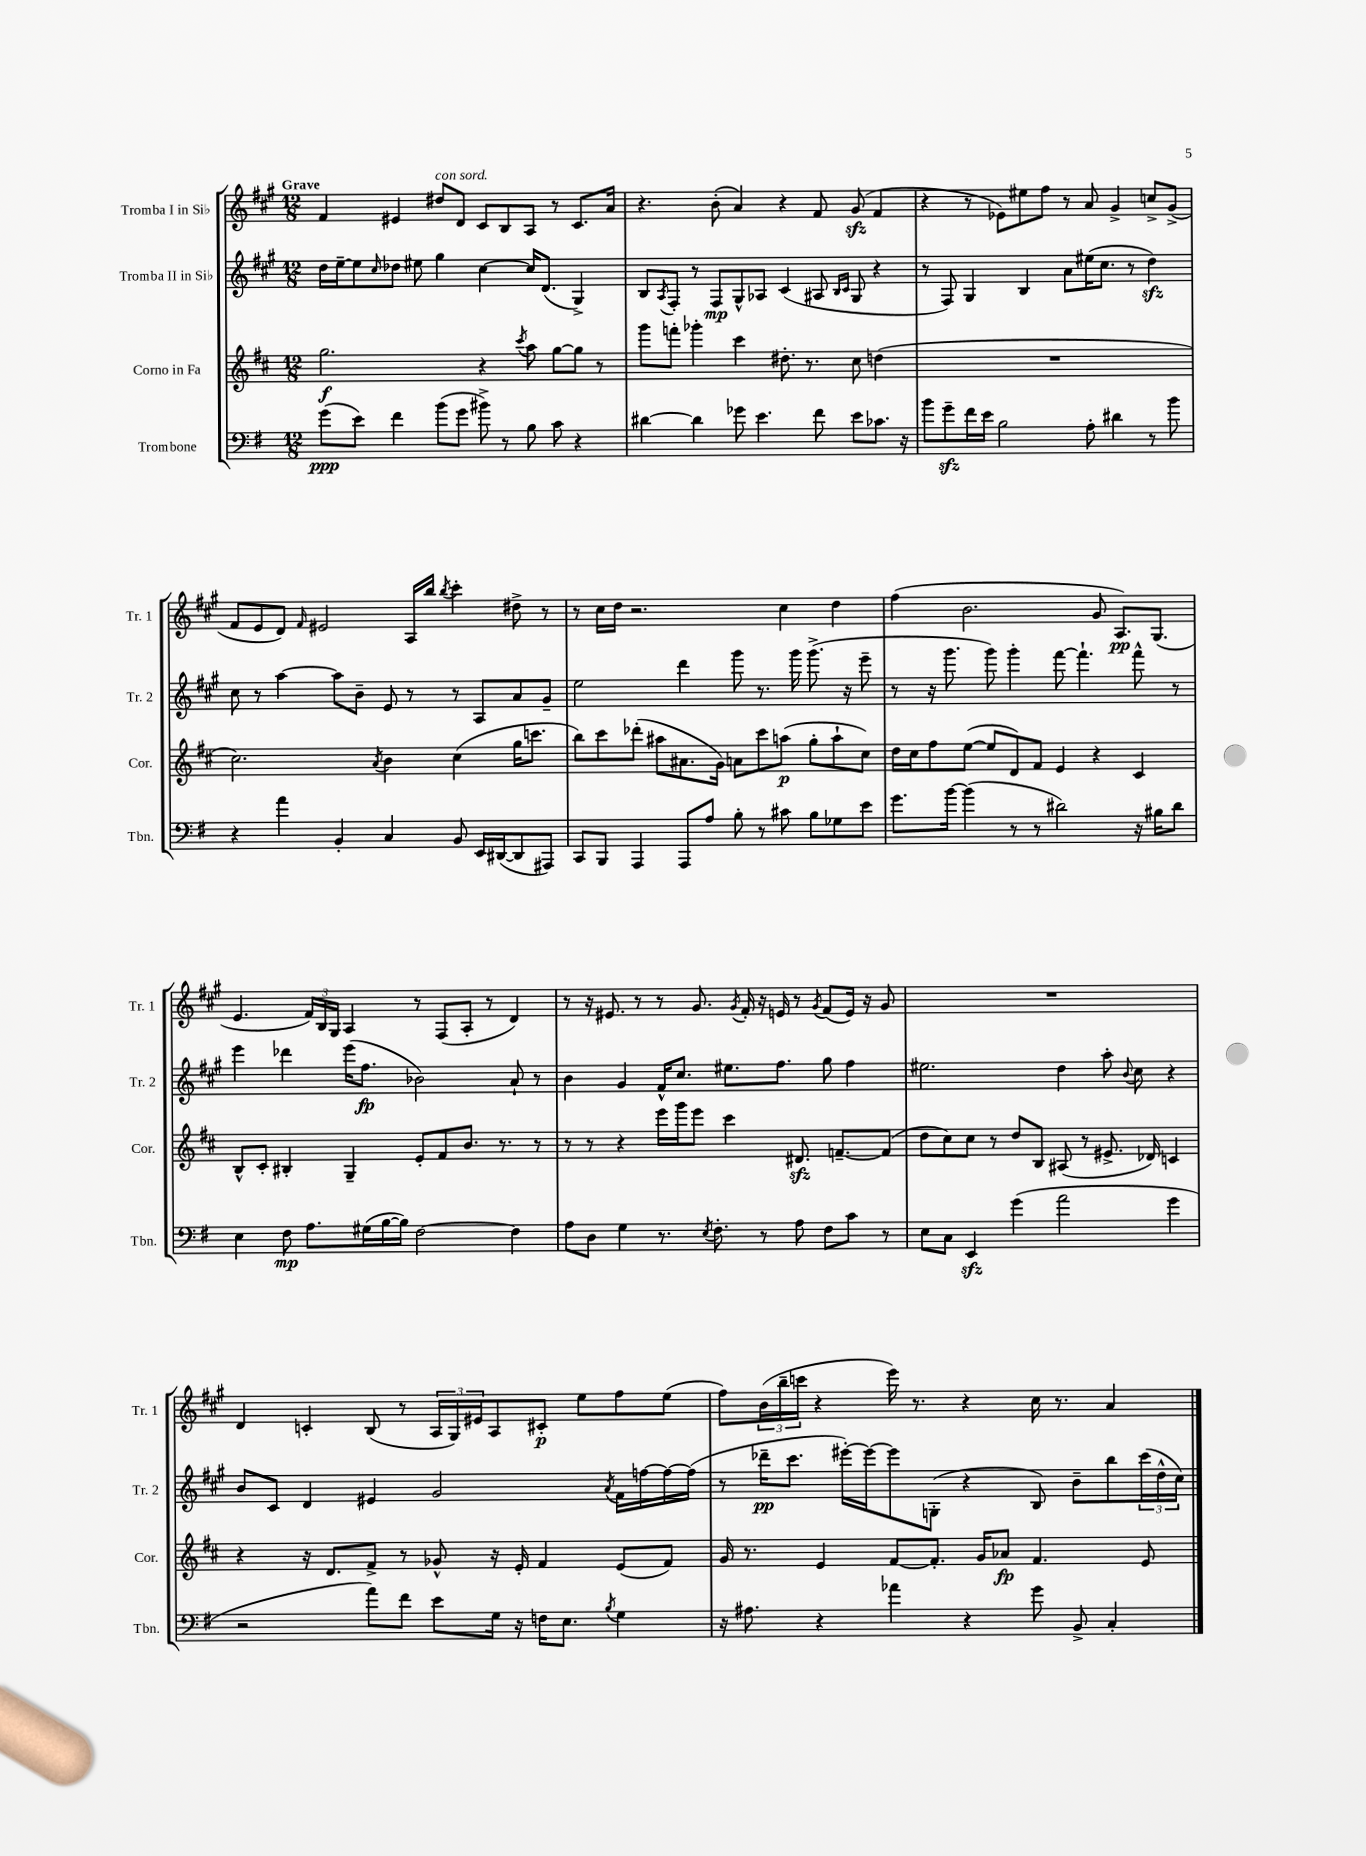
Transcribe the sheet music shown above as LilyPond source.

<<
\new StaffGroup <<
\new Staff = "s0" \with { instrumentName = "Tromba I in Sib" shortInstrumentName = "Tr. 1" } {
    \clef treble \key a \major \numericTimeSignature \time 12/8 \tempo "Grave"
    fis'4 eis'4 dis''8^\markup { \italic "con sord." } d'8 cis'8 b8 a8 r8 cis'8. a'16 |
    r4. b'8-.( a'4) r4 fis'8 gis'8\sfz( fis'4 |
    r4 r8 ees'8) eis''8 fis''8 r8 a'8 gis'4-> c''8-> gis'8->( |
    fis'8 e'8 d'8) \grace { fis'16 } eis'2 a16 b''16 \acciaccatura { b''8 } cis'''4-. dis''8-> r8 |
    r8 cis''16 d''16 r2. cis''4 d''4 |
    fis''4( b'2. gis'8 a8.\pp) gis8.( |
    e'4. \tuplet 3/2 { fis'16) b16 gis16 } a4 r8 fis8( a8-. r8 d'4) |
    r8 r16 eis'8. r8 r8 gis'8. \acciaccatura { gis'8 } fis'16-. r16 e'16 r8 \acciaccatura { gis'8 } fis'8( e'16) r16 gis'8 |
    R1. |
    d'4 c'4-. b8( r8 \tuplet 3/2 { a16 gis16) eis'16 } a8 cis'8-.\p e''8 fis''8 e''8( |
    fis''8) \tuplet 3/2 { b'16( b''16-- c'''16 } r4 e'''16) r8. r4 cis''16 r8. a'4 \bar "|." |
}
\new Staff = "s1" \with { instrumentName = "Tromba II in Sib" shortInstrumentName = "Tr. 2" } {
    \clef treble \key a \major \numericTimeSignature \time 12/8
    d''16 e''16~-- e''8 \grace { cis''16 } des''8 eis''8 gis''4 cis''4~ cis''16 d'8.( gis4->) |
    b8 \acciaccatura { a8 } fis8-. r8 fis8\mp gis8-^ aes8 cis'4( ais8 \grace { b16 cis'16 } gis8 r4 |
    r8 fis8) gis4 b4 a'8 eis''16( cis''8. r8 d''4\sfz) |
    cis''8 r8 a''4~ a''8 b'8-- e'8 r8 r8 a8 a'8 gis'8-- |
    e''2 d'''4 gis'''8 r8. gis'''16 gis'''8.->( r16 e'''8-- |
    r8 r16 gis'''8. gis'''8) gis'''4-. fis'''8~ fis'''4.-! fis'''8-^ r8 |
    e'''4 des'''4 e'''16( fis''8.\fp bes'2) a'8-! r8 |
    b'4 gis'4 fis'16-^ cis''8. eis''8. fis''8. gis''8 fis''4 |
    eis''2. d''4 a''8-. \appoggiatura { b'8 } cis''8 r4 |
    b'8 cis'8 d'4 eis'4 gis'2 \acciaccatura { a'8 } fis'16 f''16~ f''16~ f''16( |
    r8 des'''16--\pp cis'''8. eis'''16~-.) eis'''16~ eis'''8 g8-.( r4 b8) b'8-- b''8 \tuplet 3/2 { cis'''16( d''16-^ cis''16) } \bar "|." |
}
\new Staff = "s2" \with { instrumentName = "Corno in Fa" shortInstrumentName = "Cor." } {
    \clef treble \key d \major \numericTimeSignature \time 12/8
    g''2.\f r4 \acciaccatura { cis'''8 } a''8 g''8~ g''8 r8 |
    g'''8 f'''8-. ges'''4-. cis'''4 dis''8.-. r8. cis''8 d''4( |
    R1. |
    cis''2.) \acciaccatura { a'8 } b'4 cis''4( g''16 c'''8. |
    b''8) cis'''8 des'''8-.( ais''8 ais'8. g'16) a'8 cis'''8 a''8\p( g''8-. a''8-! cis''8) |
    d''16 cis''16 fis''8 e''8~( e''8 d'8) fis'8 e'4 r4 cis'4 |
    b8-^ cis'8-. bis4-. g4-- e'8-. fis'8 b'8. r8. r8 |
    r8 r8 r4 e'''16 g'''16 e'''8 cis'''4 dis'8.\sfz f'8.~-- f'8( |
    d''8 cis''8) cis''8 r8 d''8 b8 ais8( r8 eis'8.-> des'16) c'4 |
    r4 r16 d'8. fis'8-> r8 ges'8-^ r16 e'16-. fis'4 e'8( fis'8) |
    g'16 r8. e'4 fis'8~ fis'8.-. g'16 aes'8\fp fis'4. e'8 \bar "|." |
}
\new Staff = "s3" \with { instrumentName = "Trombone" shortInstrumentName = "Tbn." } {
    \clef bass \key g \major \numericTimeSignature \time 12/8
    g'8\ppp( e'8) fis'4 b'8( g'8 bis'8->) r8 b8 c'8 r4 |
    dis'4~ dis'4 ges'8 e'4. fis'8 e'8 ces'8. r16 |
    b'8 g'8--\sfz fis'16 e'16 b2 a8-. dis'4 r8 b'8 |
    r4 a'4 b,4-. c4 b,8 e,16 dis,16~( dis,8 ais,,8) |
    c,8 b,,8 a,,4 a,,8 a8 b8-. r8 cis'8 b8 ges8 e'8 |
    g'8. b'16~ b'4( r8 r8 dis'2) r16 bis16 dis'8 |
    e4 fis8\mp a8. gis16( b16~ b16) fis2~ fis4 |
    a8 d8 g4 r8. \acciaccatura { e8 } fis8.-. r8 a8 fis8 c'8 r8 |
    e8 c8 e,4\sfz g'4( a'2 g'4 |
    r2 a'8) fis'8 e'8 g16 r16 f16 e8. \acciaccatura { b8 } g4 |
    r16 ais8. r4 aes'4 r4 g'8 b,8-> c4-. \bar "|." |
}
>>
>>
\layout { \context { \Score \remove "Bar_number_engraver" } }
